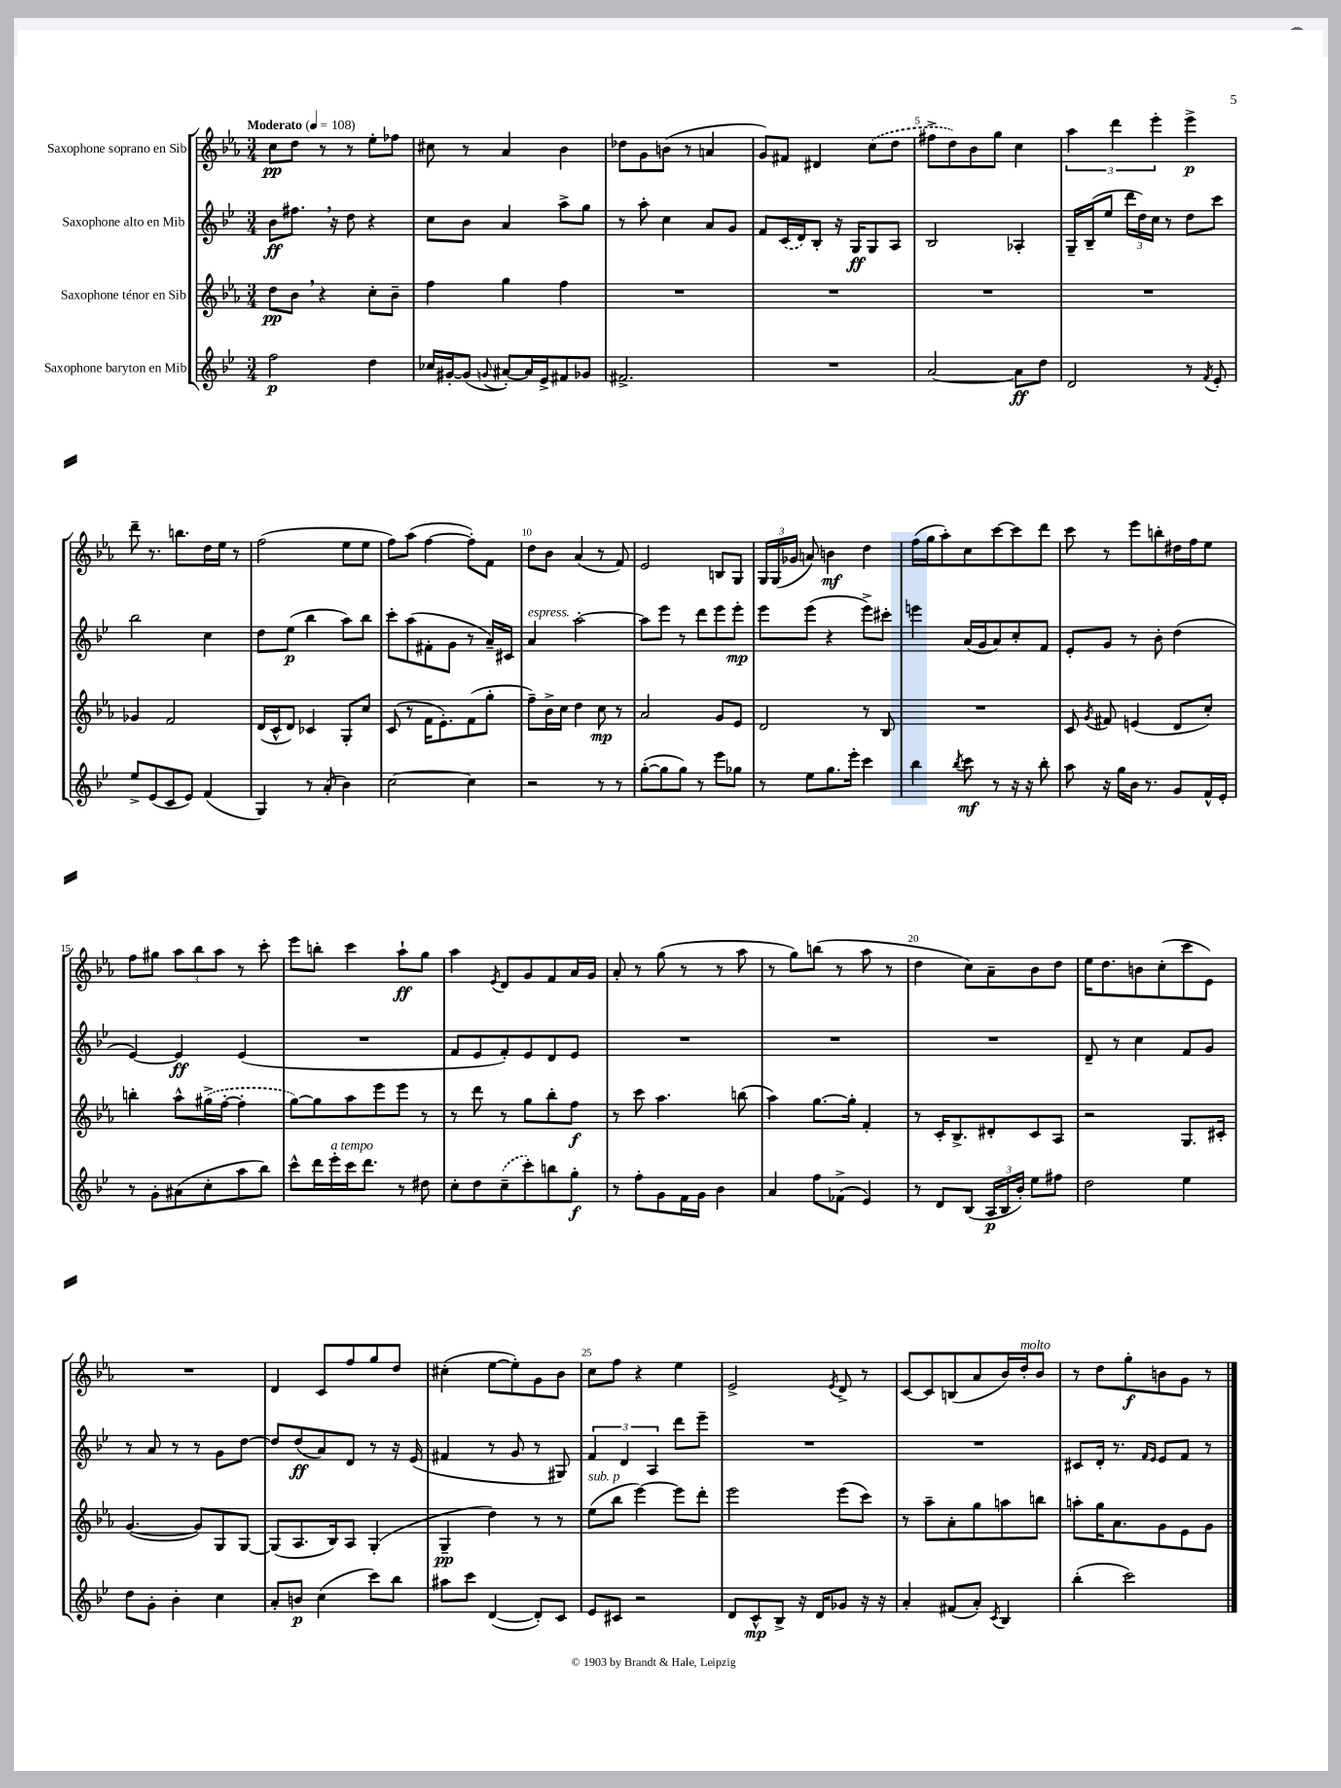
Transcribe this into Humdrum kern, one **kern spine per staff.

**kern	**kern	**kern	**kern
*staff4	*staff3	*staff2	*staff1
*clefG2	*clefG2	*clefG2	*clefG2
*k[b-e-]	*k[b-e-a-]	*k[b-e-]	*k[b-e-a-]
*M3/4	*M3/4	*M3/4	*M3/4
*MM108	*MM108	*MM108	*MM108
2ff	8dd	8b-	8cc
.	8b-	8.ff#	8dd
.	4r	.	8r
.	.	16r	.
.	.	8dd	8r
4dd	8cc'	4r	8ee-'
.	8b-~	.	8ff-
=	=	=	=
16cc-	4ff	8cc	8cc#
[16g#'	.	.	.
(8g#]	.	8b-	8r
8qqg	.	.	.
[8a#')	4gg	4a	4a-
16a#]	.	.	.
16e-^	.	.	.
8f#	4ff	8aa^	4b-
8g-	.	8gg	.
=	=	=	=
2.f#^	2.r	8r	8dd-
.	.	8aa'	8g
.	.	4cc	(8b
.	.	.	8r
.	.	8a	4a
.	.	8g	.
=	=	=	=
2.r	2.r	8f	8g)
.	.	(16c	8f#
.	.	16d)	.
.	.	8B-'	4d#
.	.	16r	.
.	.	16G	.
.	.	8G	(8cc
.	.	8A	8dd
=	=	=	=
[2a	2.r	2B-	8ff#^
.	.	.	8dd)
.	.	.	8b-
.	.	.	8gg
8a]	.	4A-'	4cc
8dd	.	.	.
=	=	=	=
2d	2.r	16G~	6aa-
.	.	(16B-~	.
.	.	8ee-	.
.	.	.	6ddd
.	.	24ddd	.
.	.	24dd)	.
.	.	24cc	6eee-'
.	.	8r	.
8r	.	8dd	4eee-^
8qf	.	.	.
8e-'	.	8ccc	.
=	=	=	=
8ee-^	4g-	2bb-	8ddd~
(8e-	.	.	8.r
8c	2f	.	.
.	.	.	8.bb
8e-)	.	.	.
(4f	.	4cc	16dd
.	.	.	16ee-
.	.	.	8r
=	=	=	=
4G)	(16d	8dd	(2ff
.	16c^^	.	.
.	8d)	(8ee-	.
8r	4c-	4bb-	.
(8a'	.	.	.
4b-)	8G'	8aa)	8ee-
.	8cc	8bb-	8ee-
=	=	=	=
[2cc	(8c	8ccc'	8ff)
.	8r	(8aa	(8aa-
.	16f	8f#'	[4ff
.	8.e-')	.	.
.	.	8g	.
4cc]	(8f	8r	8ff'])
.	8gg'	16a~)	8f
.	.	16c#	.
=	=	=	=
2r	8ff~)	4a	8dd
.	16b-^	.	8b-
.	16cc	.	.
.	4dd	[2aa'	(4a-
8r	8cc	.	8r
8r	8r	.	8f)
=	=	=	=
([8gg'	2a-	8aa]	2e-
8gg]	.	8eee-	.
8gg)	.	8r	.
8r	.	8ddd	.
8eee-	8g	8eee-	8B
8gg-	8e-	8eee-'	8G
=	=	=	=
8r	2d	8eee-	24G
.	.	.	(24G
.	.	.	24g-
8ee-	.	(8eee-	8a)
8.gg	.	4r	4b
16eee-'	.	.	.
4ccc	8r	8eee-^)	4dd
.	8B-	8ccc#'	.
=	=	=	=
4bb-	2.r	4eee	(16ff
.	.	.	16gg
.	.	.	8aa-')
8qbb-	.	.	.
8ccc	.	(16a	8cc
.	.	16g	.
8r	.	8a)	[8ccc
16r	.	8cc'	8ccc]
16r	.	.	.
8bb-'	.	8f	8ddd
=	=	=	=
8aa	8c	8e-'	8ccc
.	8qg	.	.
16r	8f#	8g	8r
16gg	.	.	.
16b-	(4e	8r	8eee-
8.r	.	.	.
.	.	8b-'	8bb'
8g	8d	(4dd	16dd#
.	.	.	16ff
16f^^	8cc')	.	8ee-
16e-'	.	.	.
=	=	=	=
8r	4bb'	[4e-)	8ff
8g'	.	.	8gg#
(8a#	8aa-^^	4e-]	12aa-
.	.	.	12bb-
8cc'	(16gg#^	.	.
.	.	.	12aa-
.	[16ff'	.	.
8aa	4ff']	(4e-	8r
8bb-)	.	.	8ccc'
=	=	=	=
8ccc^^	[8gg)	2.r	8eee-
16ddd	8gg]	.	8bb'
16eee-'	.	.	.
16ccc	8aa-	.	4ccc
8.ddd	.	.	.
.	8eee-	.	.
8r	8eee-	.	8aa-`
8dd#	8r	.	8gg
=	=	=	=
8cc'	8r	8f	4aa-
8dd	8ddd	8e-	.
.	.	.	8qe-
(8cc~	8r	8f')	8d
8ccc')	8gg	8e-	8g
8bb	8bb-'	8d	8f
8gg'	8ff	8e-	16a-
.	.	.	16g
=	=	=	=
8r	8r	2.r	8a-'
8ff'	8ccc	.	8r
8g	4.aa-	.	(8gg
16f	.	.	8r
16g	.	.	.
4b-	.	.	8r
.	(8bb	.	8aa-
=	=	=	=
4a	4aa-)	2.r	8r
.	.	.	8gg)
8ff	[8.gg	.	(8bb
(8f-^	.	.	8r
.	16gg']	.	.
4e-)	4f'	.	8aa-
.	.	.	8r
=	=	=	=
8r	8r	2.r	4dd
8d	16c'	.	.
.	8.B-^	.	.
(8B-	.	.	8cc)
24A	8d#'	.	8a-~
24B-	.	.	.
24b-')	.	.	.
8ee-	8c	.	8b-
8ff#	8A-	.	8dd
=	=	=	=
2dd	2r	8d~	16ee-
.	.	.	8.dd
.	.	8r	.
.	.	4cc	8b
.	.	.	(8cc'
4ee-	8.G	8f	8ccc
.	.	8g	8e-)
.	16c#'	.	.
=	=	=	=
8dd	([4.g	8r	2.r
8g'	.	8a	.
4b-'	.	8r	.
.	8g])	8r	.
4cc	8G	8g	.
.	[8G	[8dd	.
=	=	=	=
8a'	(8G]	8dd]	4d
8b	8.A-	(8dd	.
(4cc	.	8a)	8c
.	16B-)	.	.
.	8A-	8d	8ff
8ccc)	(4G'	8r	8gg
8bb-	.	16r	8dd
.	.	(16e-	.
=	=	=	=
8aa#	4G~	4f#	(4cc#'
8ccc	.	.	.
([4d	4dd)	8r	[8ee-
.	.	8g	8ee-'])
8d'])	8r	8r	8g
8c	8r	8G#)	8b-
=	=	=	=
8e-	(8ee-	6f	8cc
8c#	8bb-	.	8ff
.	.	6d	.
2r	[4eee-)	.	4r
.	.	6A	.
.	8eee-]	8ddd	4ee-
.	8ddd'	8eee-~	.
=	=	=	=
8d	2eee-	2.r	2e-^
8c^^	.	.	.
8B-^	.	.	.
16r	.	.	.
16d	.	.	.
.	.	.	8qe-
8g-	(8eee-	.	8d^
16r	8ccc)	.	8r
16r	.	.	.
=	=	=	=
4a'	8r	2.r	[8c
.	8aa-~	.	8c]
(8f#	8a-'	.	(8B
8a')	8gg	.	8a-
8qc	.	.	.
4B-	8aa	.	16b-)
.	.	.	16dd'
.	8bb	.	8b-
=	=	=	=
(4bb-'	8aa'	8c#	8r
.	16gg	16d'	8dd
.	8.a-	8.r	.
2ccc)	.	.	8gg'
.	.	16qqf	.
.	.	16qqe-	.
.	8g	8e-	8b
.	8e-	8f	8g
.	8g	8r	8r
==	==	==	==
*-	*-	*-	*-
